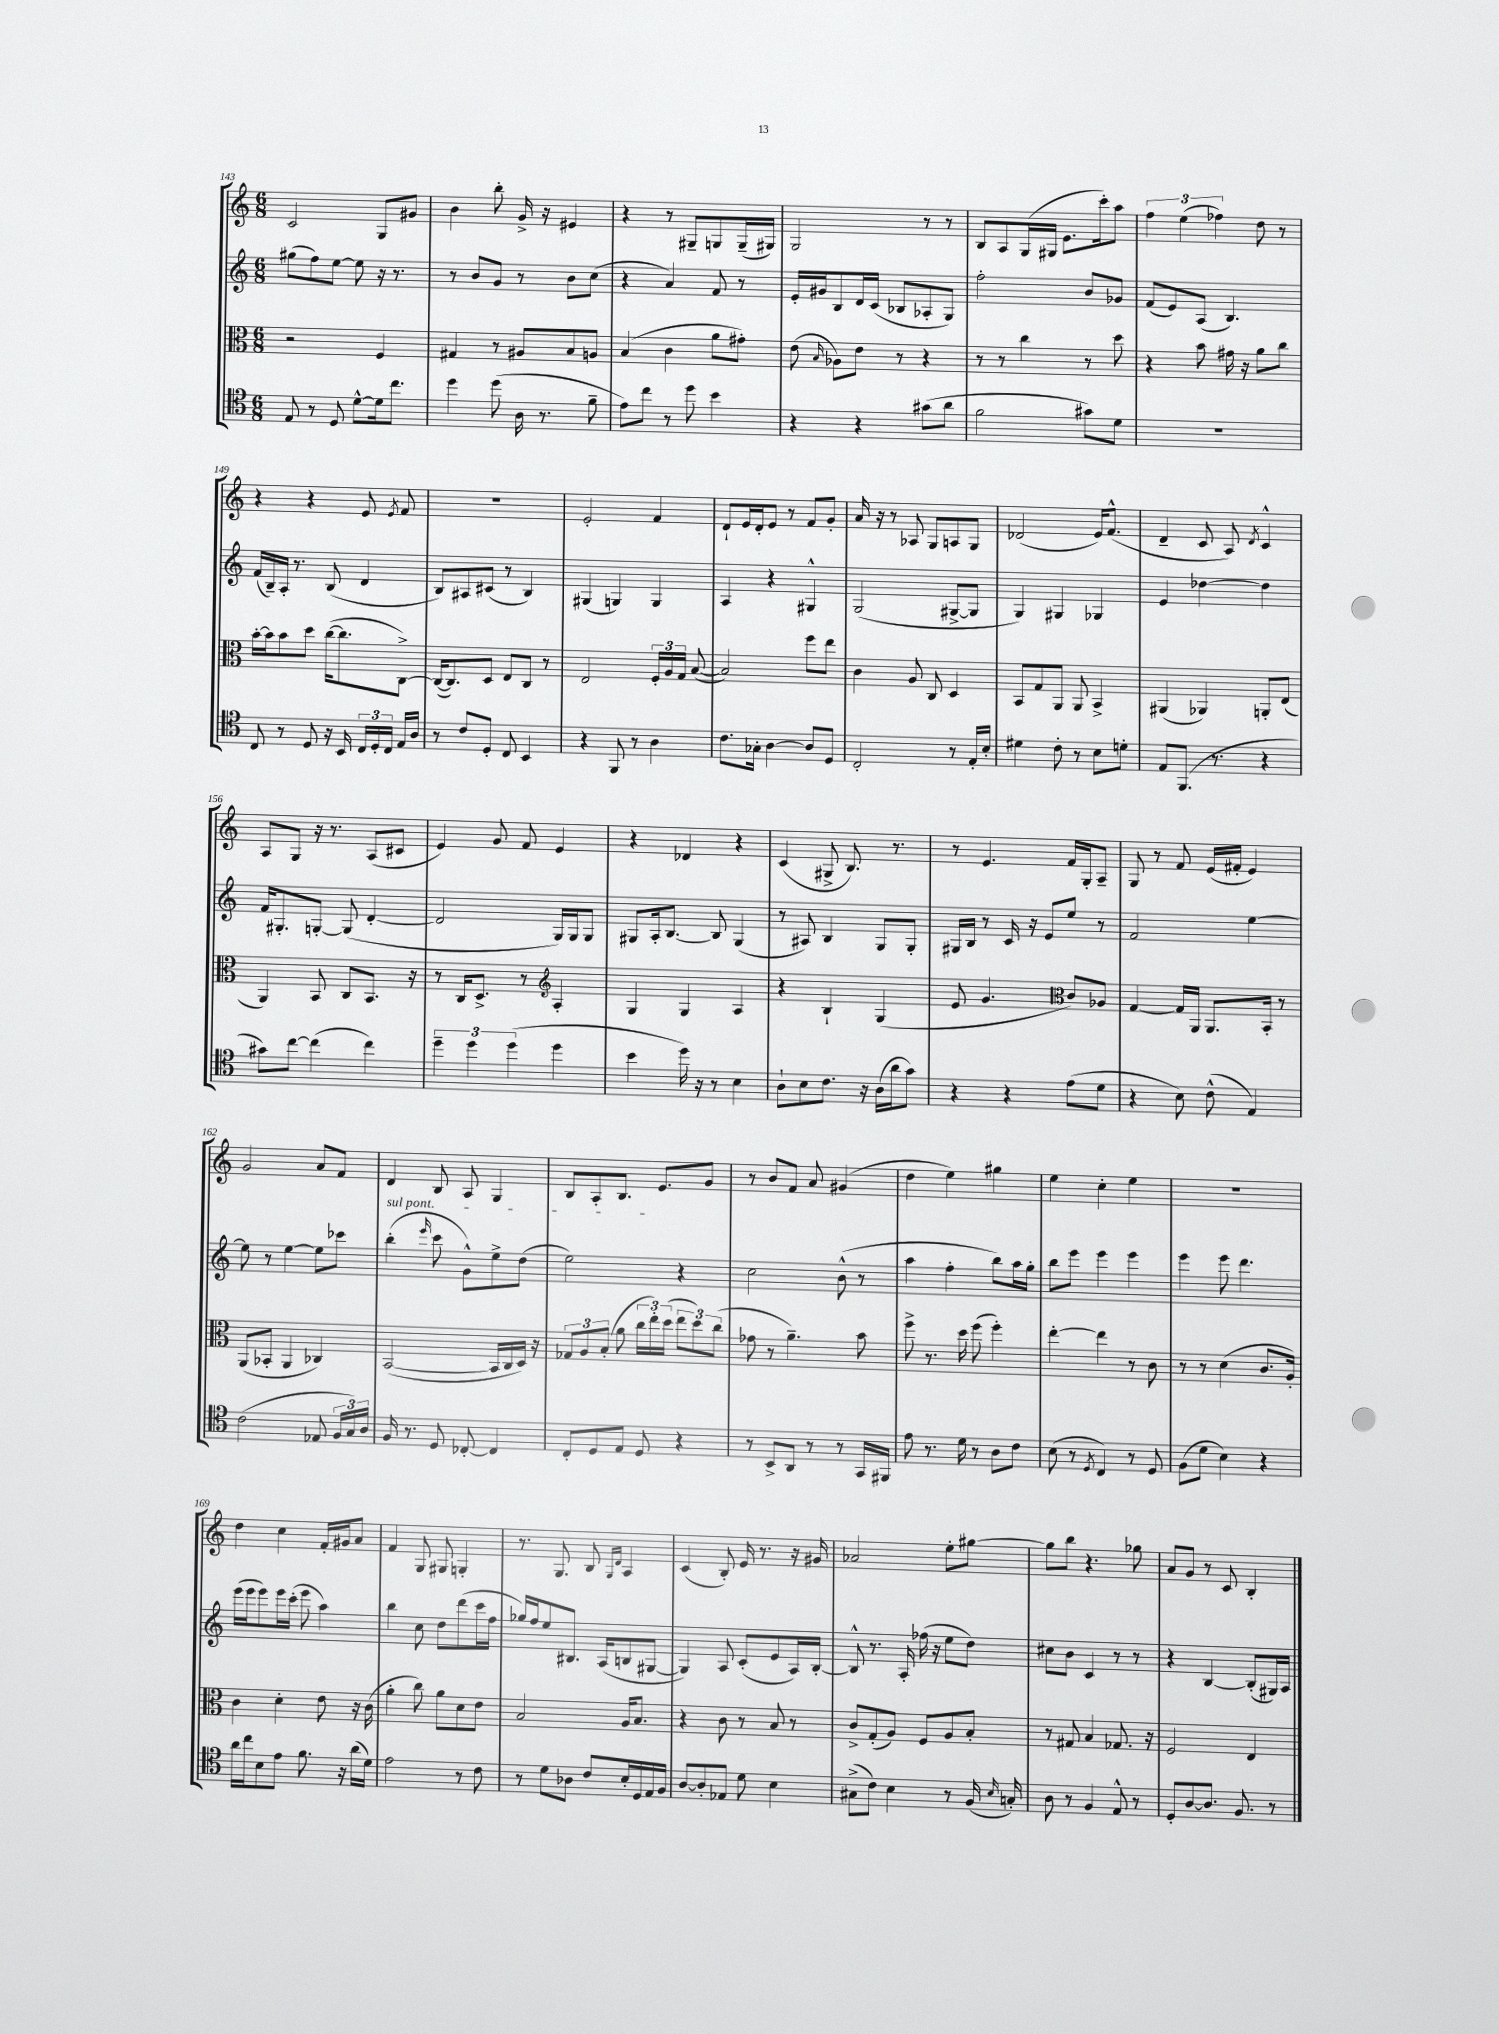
<<
\new StaffGroup <<
\new Staff = "s0" {
    \clef treble \key c \major \numericTimeSignature \time 6/8
    \autoBeamOff c'2 g8[ gis'8] |
    b'4 b''8-. g'16-> r16 eis'4 |
    r4 r8 gis8[-- g8 g16--( gis16]) |
    g2 r8 r8 |
    b8[ a8 g16( gis16] e'8.[ c'''16-.) a''8] |
    \tuplet 3/2 { f''4 e''4( fes''4) } d''8 r8 |
    r4 r4 e'8 \acciaccatura { e'8 } f'8 |
    R2. |
    e'2-. f'4 |
    d'8[-! e'16 d'16-. e'8] r8 f'8[ g'8]-. |
    a'16 r16 r8 aes8 g8[ a8 g8] |
    des'2( e'16[) f'8.]-^( |
    d'4-- c'8 a8) \acciaccatura { d'8 } c'4-^ |
    a8[ g8] r16 r8. a8[( cis'8] |
    e'4) g'8 f'8 e'4 |
    r4 des'4 r4 |
    c'4( gis8-> b8.) r8. |
    r8 e'4. f'16[ g16-. a8]-- |
    g8 r8 f'8 e'16[( fis'16]-. e'4) |
    g'2 a'8[ f'8] |
    d'4 b8 a8 g4 |
    b8[ a8-. b8.] e'8.[ g'8] |
    r8 b'8[ f'8] a'8 gis'4( |
    d''4 e''4) gis''4 |
    e''4 c''4-. e''4 |
    R2. |
    d''4 c''4 f'16[-. gis'16 a'8] |
    f'4 g8 gis8 g4-. |
    r8. g8. b8 \grace { g16[ d'16] } a4 |
    c'4( b8-.) e'16 r8. r16 gis'16 |
    aes'2 e''8[-. gis''8]~ |
    gis''8[ b''8] r4. ges''8 |
    a'8[ g'8] r8 c'8 b4-. \bar "|." |
}
\new Staff = "s1" {
    \clef treble \key c \major \numericTimeSignature \time 6/8
    \autoBeamOff gis''8[( f''8) e''8]~ e''8 r16 r8. |
    r8 b'8[ g'8] r8 b'8[ c''8]( |
    r4 a'4) f'8 r8 |
    e'16[-. gis'16 b8 d'16 c'16]( bes8[ aes8-. g8]) |
    f''2-. b'8[ ges'8] |
    f'8[( e'8) a8]( b4.) |
    f'16[( b16--) a16]-. r8. b8( d'4 |
    b8[) ais8 cis'8]( r8 b4) |
    gis4( g4) g4 |
    a4 r4 gis4-^ |
    g2( gis8[~-> gis8] |
    g4) gis4 ges4 |
    e'4 des''4~ des''4 |
    f'16[ gis8.-. g8]~-. g8( d'4~-. |
    d'2 g16[) g16 g8] |
    gis8[ a16-. b8.]~ b8 gis4( |
    r8 ais8) b4 g8[ g8]-. |
    gis16[ b16] r8 c'16 r16 e'8[ e''8] r8 |
    f'2 e''4~ |
    e''8 r8 e''4~ e''8[ ces'''8] |
    \once \override TextSpanner.bound-details.left.text = \markup { \italic "sul pont." } b''4-.\startTextSpan( \grace { e'''16 } c'''8 g'8[-^) e''8-> d''8]( |
    e''2\stopTextSpan) r4 |
    c''2 b'8-^( r8 |
    a''4 f''4-. b''8[) a''16 g''16]-. |
    b''8[ e'''8] e'''4 e'''4 |
    e'''4 e'''8 d'''4. |
    e'''16[( e'''16 e'''8) e'''16 c'''16]-.( e'''8 a''4) |
    b''4 c''8 d''8[ d'''8( c'''16 f''16] |
    ges''16[) f''16 e''8 bis8.] a16[( b8 gis8]~ |
    gis4) a8 c'8[-.( e'8 a16) b16]~-. |
    b8-^ r8. a16-. fes''16( r16 e''8[ d''8]) |
    cis''8[ b'8] c'4 r8 r8 |
    r4 b4~ b8[-.( gis16) a16] \bar "|." |
}
\new Staff = "s2" {
    \clef alto \key c \major \numericTimeSignature \time 6/8
    \autoBeamOff r2 f4 |
    gis4 r8 ais8[ b8 a8] |
    b4( c'4 a'8[ gis'8]-.) |
    e'8( \grace { b16 } aes8[) e'8] r8 r4 |
    r8 r8 c''4 r8 d''8 |
    r4 b'8 gis'16 r16 a'8[ c''8] |
    b'16[~-. b'16 b'8 d''8] c''16[~( c''8. c8]~->) |
    c16[~( c8.) d8] e8[ c8] r8 |
    e2 \tuplet 3/2 { f16[-. a16 g16] } b8~( |
    b2) f''8[ e''8] |
    c'4 a8 c8 d4 |
    b,8[ g8 a,8] a,8 b,4-> |
    ais,4( aes,4) a,8[-. e8]( |
    a,4) b,8 c8[ b,8.] r16 |
    r8 c16[ d8.]-> r8 \clef treble a4-. |
    g4 g4 a4 |
    r4 b4-! g4( |
    e'8 g'4. \clef alto c'8[) aes8] |
    g4~ g16[ a,16] a,8.[ b,16]-. r8 |
    a,8[( bes,8]-. a,4 ces4) |
    b,2~( b,16[ c16 d16]) r16 |
    \tuplet 3/2 { ges8[ a8 b8]-.( } a'8 \tuplet 3/2 { c''16[ e''16-.) d''16]( } \tuplet 3/2 { e''8[ d''8) c''8]( } |
    ges'8 r8 a'4.--) b'8 |
    f''8-> r8. d''16 f''8( f''4-.) |
    e''4~-. e''4 r8 c'8 |
    r8 r8 d'4( c'8.[ a16]-.) |
    c'4 d'4-. e'8 r16 c'16( |
    a'4-. c''8) a'8[ d'8 e'8] |
    b2 a16[ b8.] |
    r4 c'8 r8 b8 r8 |
    c'8[-> g8-.( a8]) f8[ a8 b8]-. |
    r8 gis8 b4 ges8. r16 |
    f2 e4 \bar "|." |
}
\new Staff = "s3" {
    \clef tenor \key c \major \numericTimeSignature \time 6/8
    \autoBeamOff e8 r8 d8 d'8[~-^ d'16 c''8.] |
    d''4 d''8( a16 r8. f'8-- |
    e'8[) c''8] r8 d''8 b'4 |
    r4 r4 gis'8[( a'8] |
    f'2 gis'8[) d'8] |
    R2. |
    c8 r8 d8 r16 b,16 \tuplet 3/2 { c16[ d16-. c16] } e16[ a16] |
    r8 c'8[ d8]-. c8 b,4 |
    r4 f,8 r8 a4 |
    c'8.[ ges16]-. a4~ a8[ d8] |
    c2-. r8 e16[-. b16]-. |
    dis'4 c'8-. r8 b8[ d'8]-. |
    e8[ f,8.]( r8. r4 |
    gis'8[) c''8]~ c''4( c''4) |
    \tuplet 3/2 { d''4-- d''4 d''4( } d''4 |
    b'4 d''16) r16 r8 b4 |
    a8[-! b8 c'8.] r16 a16[( a'16 g'8]) |
    r4 r4 e'8[( d'8] |
    r4 b8) c'8-^( e4) |
    c'2( ees8 \tuplet 3/2 { f16[ g16) a16] } |
    f16 r8. d8 ces8~-. ces4 |
    c8[-. d8 e8] d8 r4 |
    r8 b,8[-> a,8] r8 r8 g,16[ fis,16] |
    e'8 r8. d'16 r8 a8[ c'8] |
    b8( r8 \acciaccatura { d8 } c4) r8 d8 |
    f8[( d'8] b4) r4 |
    a'16[ c''16 b8 e'8] f'8. r16 a'16[( d'16]) |
    e'2 r8 c'8 |
    r8 d'8[ aes8] c'8[ b16-. d16 e16 f16] |
    a8[~ a8-. ees8] d'8 b4 |
    gis8[->( c'8]) b4 r8 f16( \grace { b16 } g16-.) |
    a8 r8 f4 e8-^ r8 |
    d8[-. a8~ a8.] f8. r8 \bar "|." |
}
>>
>>
\layout { \context { \Score currentBarNumber = #143 } }
